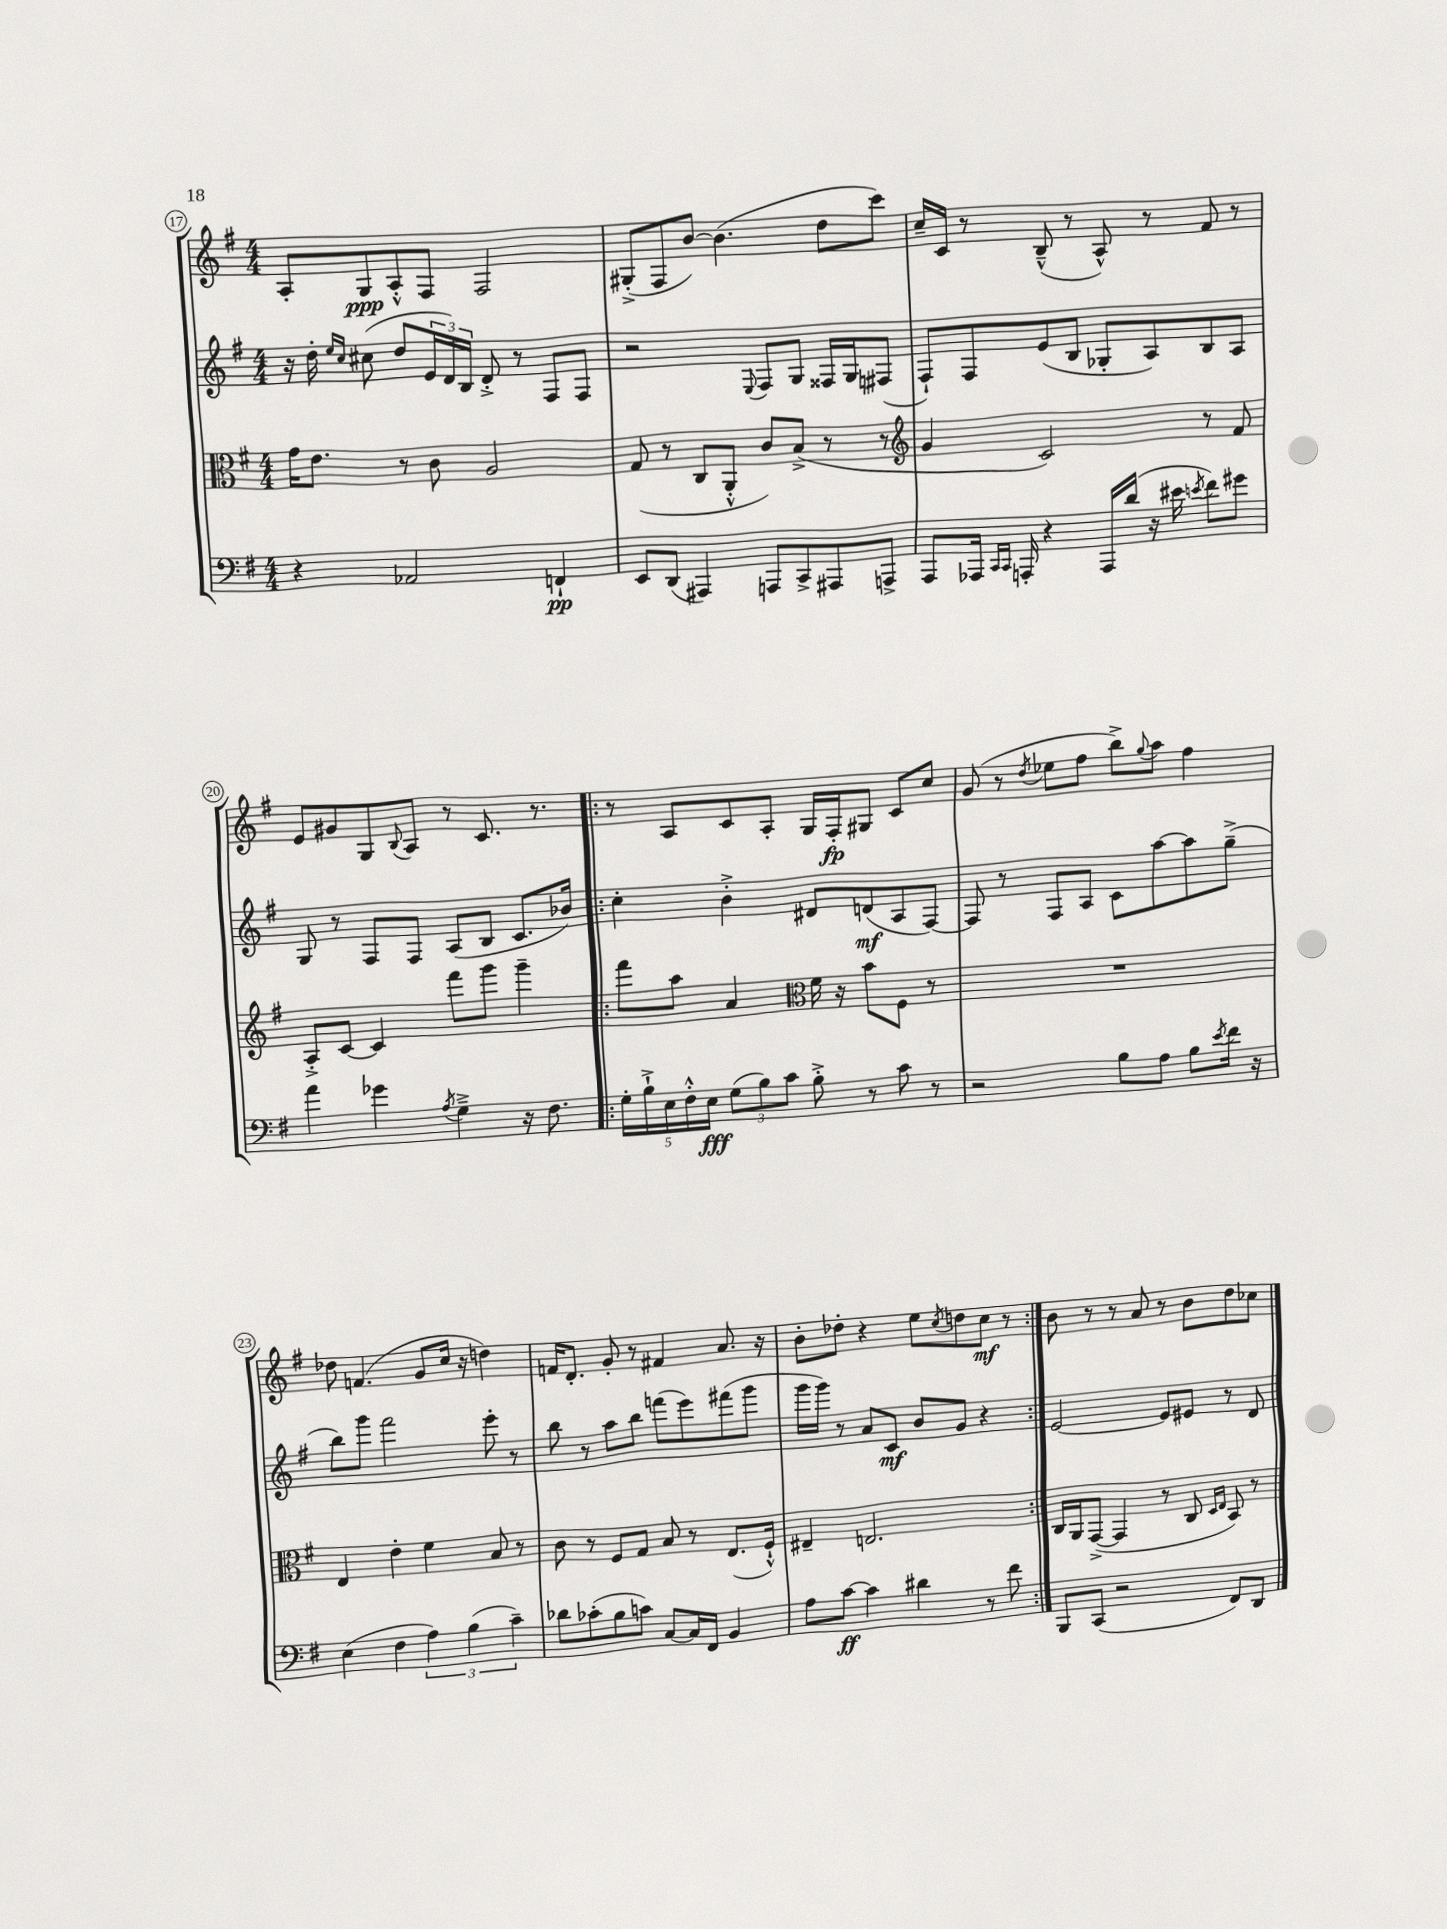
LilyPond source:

<<
\new StaffGroup <<
\new Staff = "s0" {
    \clef treble \key g \major \numericTimeSignature \time 4/4
    a8-. g8\ppp a8-.-^ fis8 fis2 |
    gis8-.->( fis8 b'8~) b'4.( d''8 c'''8) |
    c''16-- c'16 r8 b8---^( r8 a8-^) r8 fis'8 r8 |
    e'8 gis'8 g8 \appoggiatura { b8 } a8 r8 c'8. r8. |
    \repeat volta 2 { r8 a8 c'8 a8-. g16 fis16-.\fp gis8 c'8 c''8 |
    g'8( r8 \acciaccatura { d''8 } ees''8 fis''8 b''8->) \appoggiatura { g''8 } a''8 fis''4 |
    des''8 f'4.( g'8 c''16 r16 d''4) |
    f'16 d'8.-. g'8-. r8 fis'4 a'8. r16 |
    b'8-. des''8-. r4 e''8 \acciaccatura { c''8 } d''8 c''8\mf r8 | }
    b'8 r8 r8 a'8 r8 b'8 d''8 ces''8 \bar "|." |
}
\new Staff = "s1" {
    \clef treble \key g \major \numericTimeSignature \time 4/4
    r16 d''16-. \grace { e''16 c''16 } cis''8( d''8 \tuplet 3/2 { e'16 d'16) b16 } d'8-.-> r8 fis8 fis8 |
    r2 \appoggiatura { e8 } fis8 g8 fisis16 g16 fis8( |
    fis8-!) fis8 e'8( b8 ges8-. a8) b8 a8 |
    g8 r8 fis8 fis8 a8( b8 c'8. bes'16) |
    \repeat volta 2 { c''4-. b'4-.-> dis'8 d'8\mf( a8 fis8~) |
    fis8 r8 fis8 a8 c'8 a''8~ a''8 g''8--->( |
    b''8) g'''8 fis'''2 e'''8-. r8 |
    b''8 r8 a''8 b''8 f'''8( e'''8) fis'''8( g'''8 |
    g'''16 g'''16) r8 a'8 c'8\mf b'8 g'8 r4 | }
    e'2~ e'8 eis'8 r8 d'8 \bar "|." |
}
\new Staff = "s2" {
    \clef alto \key g \major \numericTimeSignature \time 4/4
    g'16 e'8. r8 c'8 a2 |
    g8( r8 c8 a,8-.-^ c'8) b8->( r8 r8 |
    \clef treble g'4 c'2) r8 fis'8 |
    a8-.-> c'8~ c'4 fis'''8 g'''8 g'''4-- |
    \repeat volta 2 { fis'''8 a''8 a'4 \clef alto fis'16 r16 b'8 fis8 r8 |
    R1 |
    e4 e'4-. fis'4 b8 r8 |
    c'8 r8 fis8 g8 b8 r8 e8.( fis16-!-^) |
    eis4-- e2. | }
    c16 a,16 g,8~->( g,4 r8 c8 \grace { d16 e16 } b,8) r8 \bar "|." |
}
\new Staff = "s3" {
    \clef bass \key g \major \numericTimeSignature \time 4/4
    r4 aes,2 f,4-!\pp |
    e,8 d,8( ais,,4) a,,8 c,8-> ais,,8 a,,8-> |
    a,,8 aes,,16 \grace { c,16 c,16 } a,,16-. r4 a,,16 d'16( r16 eis'16 \acciaccatura { e'8 } fis'8) gis'8 |
    a'4 ges'4 \acciaccatura { a8 } g4---> r16 fis8. |
    \repeat volta 2 { \tuplet 5/4 { g16-. b16-!-> e16 fis16-.-^ e16\fff } \tuplet 3/2 { g8( b8) c'8 } b8-.-> r8 c'8 r8 |
    r2 b8 a8 b8 \acciaccatura { e'8 } fis'16 r16 |
    e4( fis4 \tuplet 3/2 { a4) b4( c'4--) } |
    des'8 ces'8-.( b8 c'8) c8~ c16 fis,16 b,4 |
    a8 c'8~\ff c'4 dis'4 r8 fis'8 | }
    b,,8 c,8( r2 fis,8) d,8 \bar "|." |
}
>>
>>
\layout { \context { \Score currentBarNumber = #17 \override BarNumber.stencil = #(make-stencil-circler 0.1 0.3 ly:text-interface::print) } }
